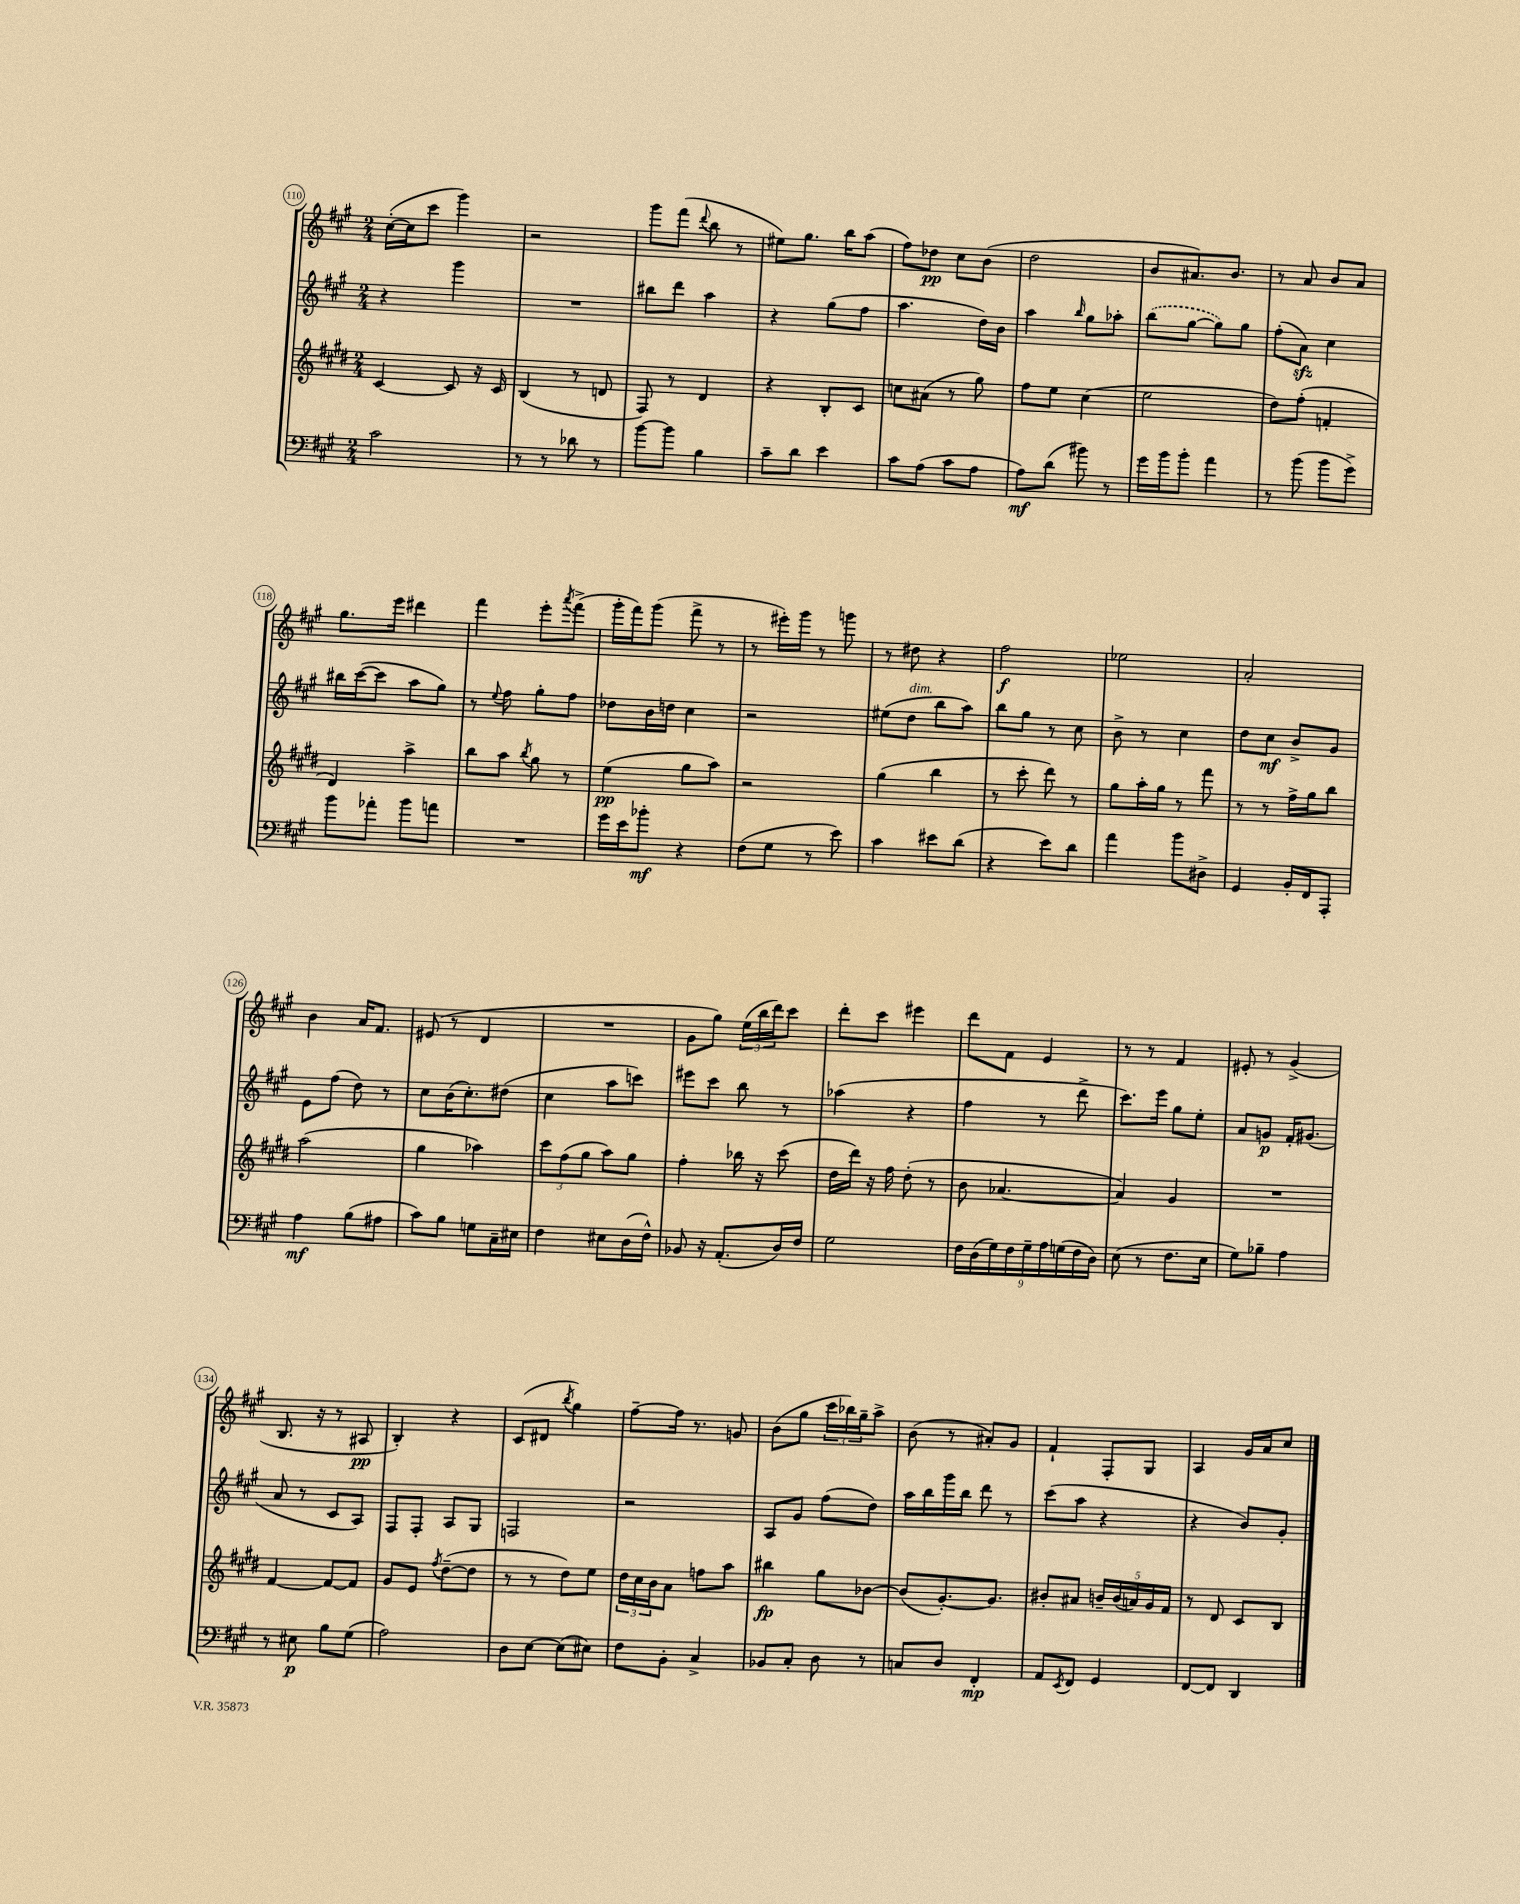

**kern	**kern	**kern	**kern
*staff4	*staff3	*staff2	*staff1
*clefF4	*clefG2	*clefG2	*clefG2
*k[f#c#g#]	*k[f#c#g#d#]	*k[f#c#g#]	*k[f#c#g#]
*M2/4	*M2/4	*M2/4	*M2/4
2c#	[4c#	4r	([16cc#'
.	.	.	16cc#]
.	.	.	8ccc#
.	8c#]	4ggg#	4ggg#)
.	16r	.	.
.	16c#	.	.
=	=	=	=
8r	(4B	2r	2r
8r	.	.	.
8d-	8r	.	.
8r	8d	.	.
=	=	=	=
[8b	8F#)	8bb#	8ggg#
8b]	8r	8ddd	(8fff#
.	.	.	8qqddd
4B	4d#	4aa	8bb
.	.	.	8r
=	=	=	=
8c#~	4r	4r	8ee#)
8d	.	.	8.gg#
4e	8B'	(8gg#	.
.	.	.	16bb
.	8c#	8ff#	(8aa
=	=	=	=
8c#	8cc	4.aa	8ff#)
(8A	(8a#	.	8dd-
8c#	8r	.	8cc#
8A	8gg#)	16dd)	(8b
.	.	16b	.
=	=	=	=
8A)	8ff#	4aa	2dd
(8d	8ee	.	.
.	.	16qqbb	.
8b#)	(4cc#	8gg#	.
8r	.	8aa-'	.
=	=	=	=
16g#	2ee	(8bb	8b
16b	.	.	.
8b'	.	[8gg#	8.a#)
4a	.	8gg#])	.
.	.	.	8.b
.	.	8gg#	.
=	=	=	=
8r	8dd#)	(8ff#'	8r
(8b	(8ff#'	8a)	8a
8b	4f'	4cc#	8b
8g#^)	.	.	8a
=	=	=	=
8b	4d#)	16bb#	8.gg#
.	.	([16ccc#	.
8a-'	.	8ccc#]	.
.	.	.	16eee
8b	4aa^	8aa	4ddd#
8a	.	8gg#)	.
=	=	=	=
2r	8bb	8r	4fff#
.	.	8qqee	.
.	8aa	8ff#	.
.	8qbb	.	.
.	8gg#	8gg#'	8eee'
.	.	.	8qaaa
.	8r	8ff#	(8fff#^
=	=	=	=
16g#	(4ee	8dd-	16ggg#'
16e	.	.	16fff#)
8b-'	.	16b	(8ggg#
.	.	16dd	.
4r	8gg#	4cc#	8fff#^
.	8aa)	.	8r
=	=	=	=
(8F#	2r	2r	8r
8G#	.	.	16eee#')
.	.	.	16ggg#
8r	.	.	8r
8e)	.	.	8ggg
=	=	=	=
4c#	(4gg#	(8ee#	8r
.	.	8dd	8dd#
8e#	4bb	8bb	4r
(8d	.	8aa)	.
=	=	=	=
4r	8r	8bb	2ff#
.	8ccc#'	8gg#	.
8e)	8ddd#)	8r	.
8d	8r	8cc#	.
=	=	=	=
4a	8gg#	8b^	2ee-
.	16aa'	8r	.
.	16gg#	.	.
8b	8r	4cc#	.
8D#^	8fff#	.	.
=	=	=	=
4GG#	8r	8dd	2a'
.	8r	8cc#	.
16BB'	16ff#^	8b^	.
16FF#	16gg#	.	.
8AAA'	8bb	8g#	.
=	=	=	=
4A	(2aa	8e	4b
.	.	(8ff#	.
(8B	.	8dd)	16a
.	.	.	8.f#
8A#	.	8r	.
=	=	=	=
8c#)	4gg#	8cc#	(8e#
8B	.	(16b	8r
.	.	8.cc#')	.
8G	4aa-)	.	4d
16C#~	.	(8dd#	.
16E#	.	.	.
=	=	=	=
4F#	12ccc#	4cc#	2r
.	(12ff#	.	.
.	12gg#	.	.
8E#	8aa)	8aa	.
(16D	8gg#	8ccc)	.
16F#^^)	.	.	.
=	=	=	=
8BB-	4ff#'	8eee#	8g#
16r	.	8ccc#	8gg#)
(8.AA'	.	.	.
.	16bb-	8bb	(24ee
.	.	.	24bb
.	16r	.	.
.	.	.	24ddd)
16D)	(8ccc#	8r	8ccc#
16F#	.	.	.
=	=	=	=
2G#	16dd#	(4aa-	8ddd'
.	16ddd#)	.	.
.	16r	.	8ccc#
.	16ff#	.	.
.	(8dd#'	4r	4eee#
.	8r	.	.
=	=	=	=
18F#	8b	4ff#	8ddd
(18D	.	.	.
18G#)	.	.	.
.	[4.a-	.	8f#
18F#	.	.	.
18G#~	.	.	.
.	.	8r	4e
18A	.	.	.
(18G	.	.	.
.	.	8ddd^	.
18F#	.	.	.
18D)	.	.	.
=	=	=	=
(8E	4a-])	8.ccc#)	8r
8r	.	.	8r
.	.	16eee	.
8.F#	4g#	8gg#	4f#
.	.	8ee'	.
16E	.	.	.
=	=	=	=
8G#)	2r	8a	8e#'
8B-~	.	8g	8r
4A	.	16f#'	(4g#^
.	.	(8.g#	.
=	=	=	=
8r	[4f#	8a	8.B
8E#	.	8r	.
.	.	.	16r
8B	8f#_	8c#	8r
(8G#	8f#]	8A)	8A#
=	=	=	=
2A)	8g#	8F#	4B')
.	8e	8F#'	.
.	8qff#	.	.
.	([8dd#~	8A	4r
.	8dd#]	8G#	.
=	=	=	=
8D	8r	2F	(8c#
[8E	8r	.	8d#
.	.	.	8qbb
(8E]	8dd#)	.	4gg#)
8E#)	8ee	.	.
=	=	=	=
8F#	24dd#	2r	[8ff#~
.	24cc#	.	.
.	24b	.	.
8BB'	8a	.	16ff#]
.	.	.	8.r
4C#^	8ff	.	.
.	8aa	.	8g
=	=	=	=
8BB-	4bb#	8A	(8b
8C#'	.	8g#	8gg#
8D	8gg#	(8ff#	24ccc#
.	.	.	24bb-)
.	.	.	24gg#~
8r	[8b-	8dd)	8aa^
=	=	=	=
8C	(8b-]	16aa	(8b
.	.	16bb	.
8D	[8.g#')	16ggg#	8r
.	.	16bb	.
4FF#'	.	8ddd	8a#')
.	8.g#]	.	.
.	.	8r	8g#
=	=	=	=
8AA	8b#'	(8ccc#	4f#`
8qEE	.	.	.
8FF#	8a#	8aa	.
4GG#	20b~	4r	8F#'
.	(20b	.	.
.	20a)	.	.
.	.	.	8G#
.	20g#	.	.
.	20f#	.	.
=	=	=	=
[8FF#	8r	4r	4A
8FF#]	8d#	.	.
4DD	8c#	8b)	16g#
.	.	.	16a
.	8B	8g#'	8cc#
==	==	==	==
*-	*-	*-	*-
